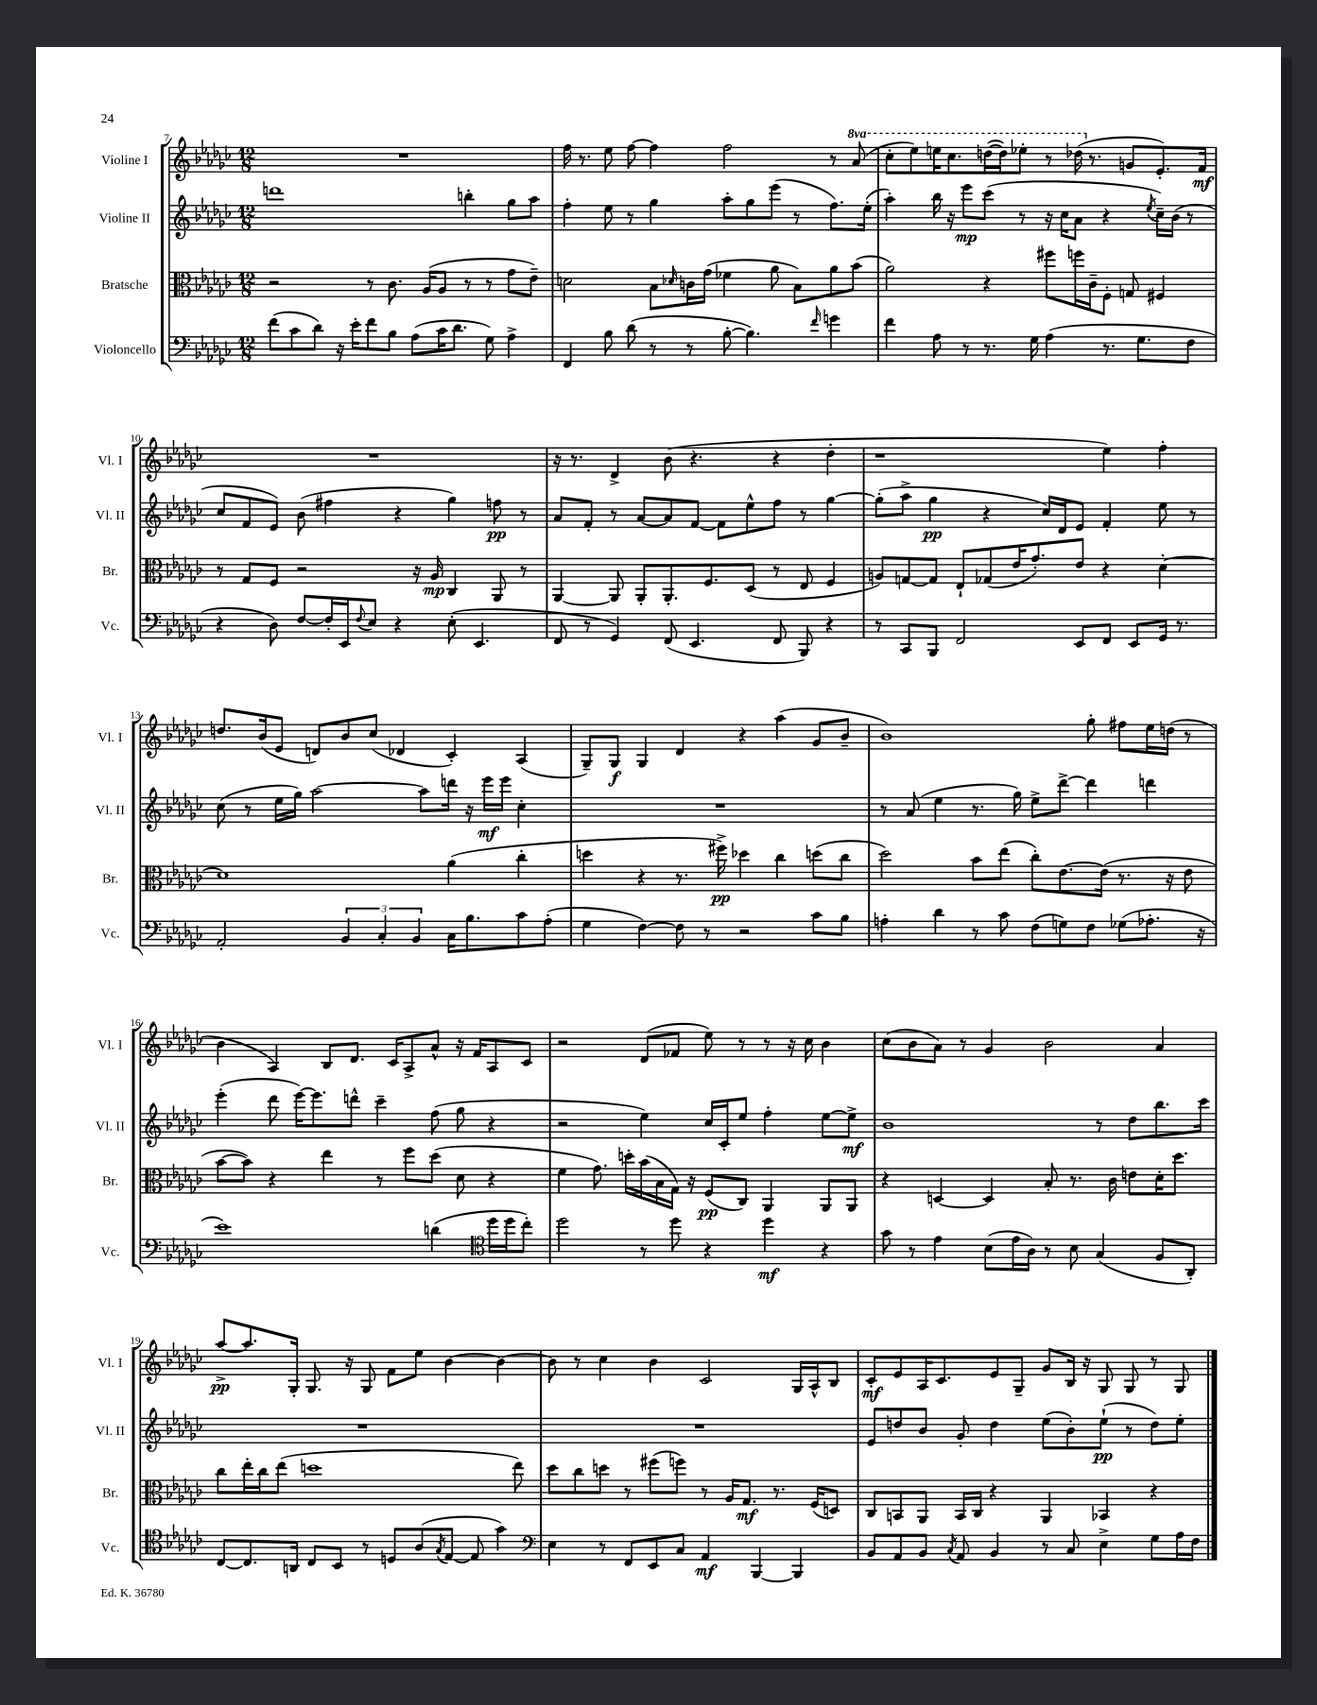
<<
\new StaffGroup <<
\new Staff = "s0" \with { instrumentName = "Violine I" shortInstrumentName = "Vl. I" } {
    \clef treble \key ges \major \numericTimeSignature \time 12/8 \set Staff.ottavationMarkups = #ottavation-simple-ordinals
    R1. |
    f''16 r8. ees''8 f''8~ f''4 f''2 r8 \ottava #1 aes''8( |
    ces'''8-. ees'''8) e'''16 ces'''8. d'''16~( d'''16) ees'''8-. r8 des'''16( \ottava #0 r8. g'8 ees'8.-.) f'16\mf |
    R1. |
    r16 r8. des'4-> bes'8( r4. r4 des''4-. |
    r1 ees''4) f''4-. |
    d''8. bes'16( ees'8 d'8) bes'8 ces''8( des'4 ces'4-.) aes4( |
    ges8--) ges8\f ges4 des'4 r4 aes''4( ges'8 bes'8-- |
    bes'1) ges''8-. fis''8 ees''16 d''16( r8 |
    bes'4 aes4) bes8 des'8. ces'16 aes8-> aes'8-^ r16 f'16 aes8 ces'8 |
    r2 des'8( fes'8 ees''8) r8 r8 r16 ces''16 bes'4 |
    ces''8( bes'8 aes'8) r8 ges'4 bes'2 aes'4 |
    aes''8~->\pp aes''8. ges16-. ges8. r16 ges8 f'8 ees''8 bes'4~ bes'4~ |
    bes'8 r8 ces''4 bes'4 ces'2 ges16 aes16-^ bes8 |
    ces'8-.\mf ees'8 aes16 ces'8. ees'8 ges8-- ges'8 bes16 r16 ges8 ges8 r8 ges8 \bar "|." |
}
\new Staff = "s1" \with { instrumentName = "Violine II" shortInstrumentName = "Vl. II" } {
    \clef treble \key ges \major \numericTimeSignature \time 12/8
    d'''1 b''4-. ges''8 aes''8 |
    f''4-. ees''8 r8 ges''4 aes''8-. ges''8 ees'''8( r8 f''8.) ees''16-.( |
    aes''4-.) bes''16 r16 ees'''8\mp ces'''8( r8 r16 ces''16 aes'8 r4 \acciaccatura { ees''8 } ces''16--) bes'16( r8 |
    ces''8 f'8 ees'8) bes'8( fis''4 r4 ges''4) f''8\pp r8 |
    aes'8 f'8-. r8 aes'8~ aes'8 f'8~ f'8 ees''8-^ f''8 r8 ges''4~ |
    ges''8-.( aes''8-> ges''4\pp r4 ces''16) des'16 ees'8 f'4-. ees''8 r8 |
    ces''8( r8 ees''16 ges''16) aes''2~ aes''8 d'''16 r16 ees'''16\mf ees'''16 ces''4-. |
    R1. |
    r8 aes'8( ees''4 r8. ges''16) ees''8-> des'''8~-> des'''4 d'''4 |
    ees'''4-.( des'''8 ees'''16~) ees'''8. d'''8-^ ces'''4-- f''8( ges''8 r4 |
    r2 ees''4) ces''16 ces'16-. ees''8 f''4-. ees''8~ ees''8->\mf |
    bes'1 r8 des''8 bes''8. ces'''16 |
    R1. |
    R1. |
    ees'8 d''8 bes'8 ges'8-. d''4 ees''8( bes'8-.) ees''8-!\pp( r8 d''8) ees''8-. \bar "|." |
}
\new Staff = "s2" \with { instrumentName = "Bratsche" shortInstrumentName = "Br." } {
    \clef alto \key ges \major \numericTimeSignature \time 12/8
    r2 r8 ces'8. aes16( aes8 r8 r8 ges'8 ees'8--) |
    d'2 bes8 \grace { des'16 } c'16 ges'16( fes'4 aes'8 bes8) aes'8 bes'8( |
    aes'2) r4 fis''8 f''16 ces'16-- f8-. g8 fis4 |
    r8 ges8 f8 r2 r16 aes16\mp ces4 aes,8 r8 |
    aes,4~ aes,8 aes,8-. aes,8.-. f8. des8( r8 ees8 f4 |
    a8) g8~ g8 ees8-! ges8( ees'16 ges'8.-.) ees'8 r4 des'4~-. |
    des'1 aes'4( ces''4-. |
    d''4 r4 r8. fis''16->\pp) des''4 ces''4 d''8( ces''8 |
    des''2) bes'8 ees''8( ces''8-.) ees'8.~ ees'16( r8. r16 ees'8 |
    bes'8~ bes'8) r4 ees''4 r8 f''8 des''8( des'8 r4 |
    f'4 ges'8.) d''16-. bes'16( bes16 ges16) r16 f8\pp( ces8) aes,4 aes,8 aes,8 |
    r4 d4~ d4 bes8-. r8. ces'16 e'8 des'16-. des''8. |
    ces''8 ees''16-. ces''16 ees''8( d''1 ees''8) |
    des''8 ces''8 d''8 r8 fis''8( f''8) r8 aes16 ges8.\mf r8. f16( d8) |
    ces8 b,8 aes,8 b,16 ces16 r4 aes,4 bes,4 r4 \bar "|." |
}
\new Staff = "s3" \with { instrumentName = "Violoncello" shortInstrumentName = "Vc." } {
    \clef bass \key ges \major \numericTimeSignature \time 12/8
    f'8( ces'8 des'8) r16 ees'16-. f'8 bes8 aes8( ces'16 des'8. ges8) aes4-> |
    f,4 bes8 des'8( r8 r8 bes8~-. bes4.) \grace { f'16 } g'4 |
    f'4 aes8 r8 r8. ges16 aes4( r8. ges8. f8 |
    r4 des8) f8~ f16-. ees,16 \appoggiatura { f8 } ees8 r4 ees8-.( ees,4. |
    f,8 r8 ges,4) f,8( ees,4. f,8 bes,,8) r4 |
    r8 ces,8 bes,,8 f,2 ees,8 f,8 ees,8 ges,16 r8. |
    aes,2-. \tuplet 3/2 { bes,4 ces4-. bes,4 } ces16 bes8. ces'8 aes8-.( |
    ges4 f4~) f8 r8 r2 ces'8 bes8 |
    a4-. des'4 r8 ces'8 f8( g8) f8 ges8( aes8.-. r16 |
    ees'1) d'4( \clef tenor des''16 des''16 ces''8-.) |
    des''2 r8 des''8 r4 des''4\mf r4 |
    ges'8 r8 ees'4 bes8( ees'16 aes16) r8 bes8 ges4( f8 aes,8-.) |
    ces8~ ces8. a,16 ces8 bes,8 r8 d8 aes8( \acciaccatura { ges8 } ees8~ ees8 ges'4) |
    \clef bass ees4 r8 f,8 ees,8 ces8 aes,4\mf bes,,4~ bes,,4 |
    bes,8 aes,8 bes,8 \acciaccatura { ces8 } aes,8 bes,4 r8 ces8 ees4-> ges8 aes16 f16 \bar "|." |
}
>>
>>
\layout { \context { \Score currentBarNumber = #7 } }
